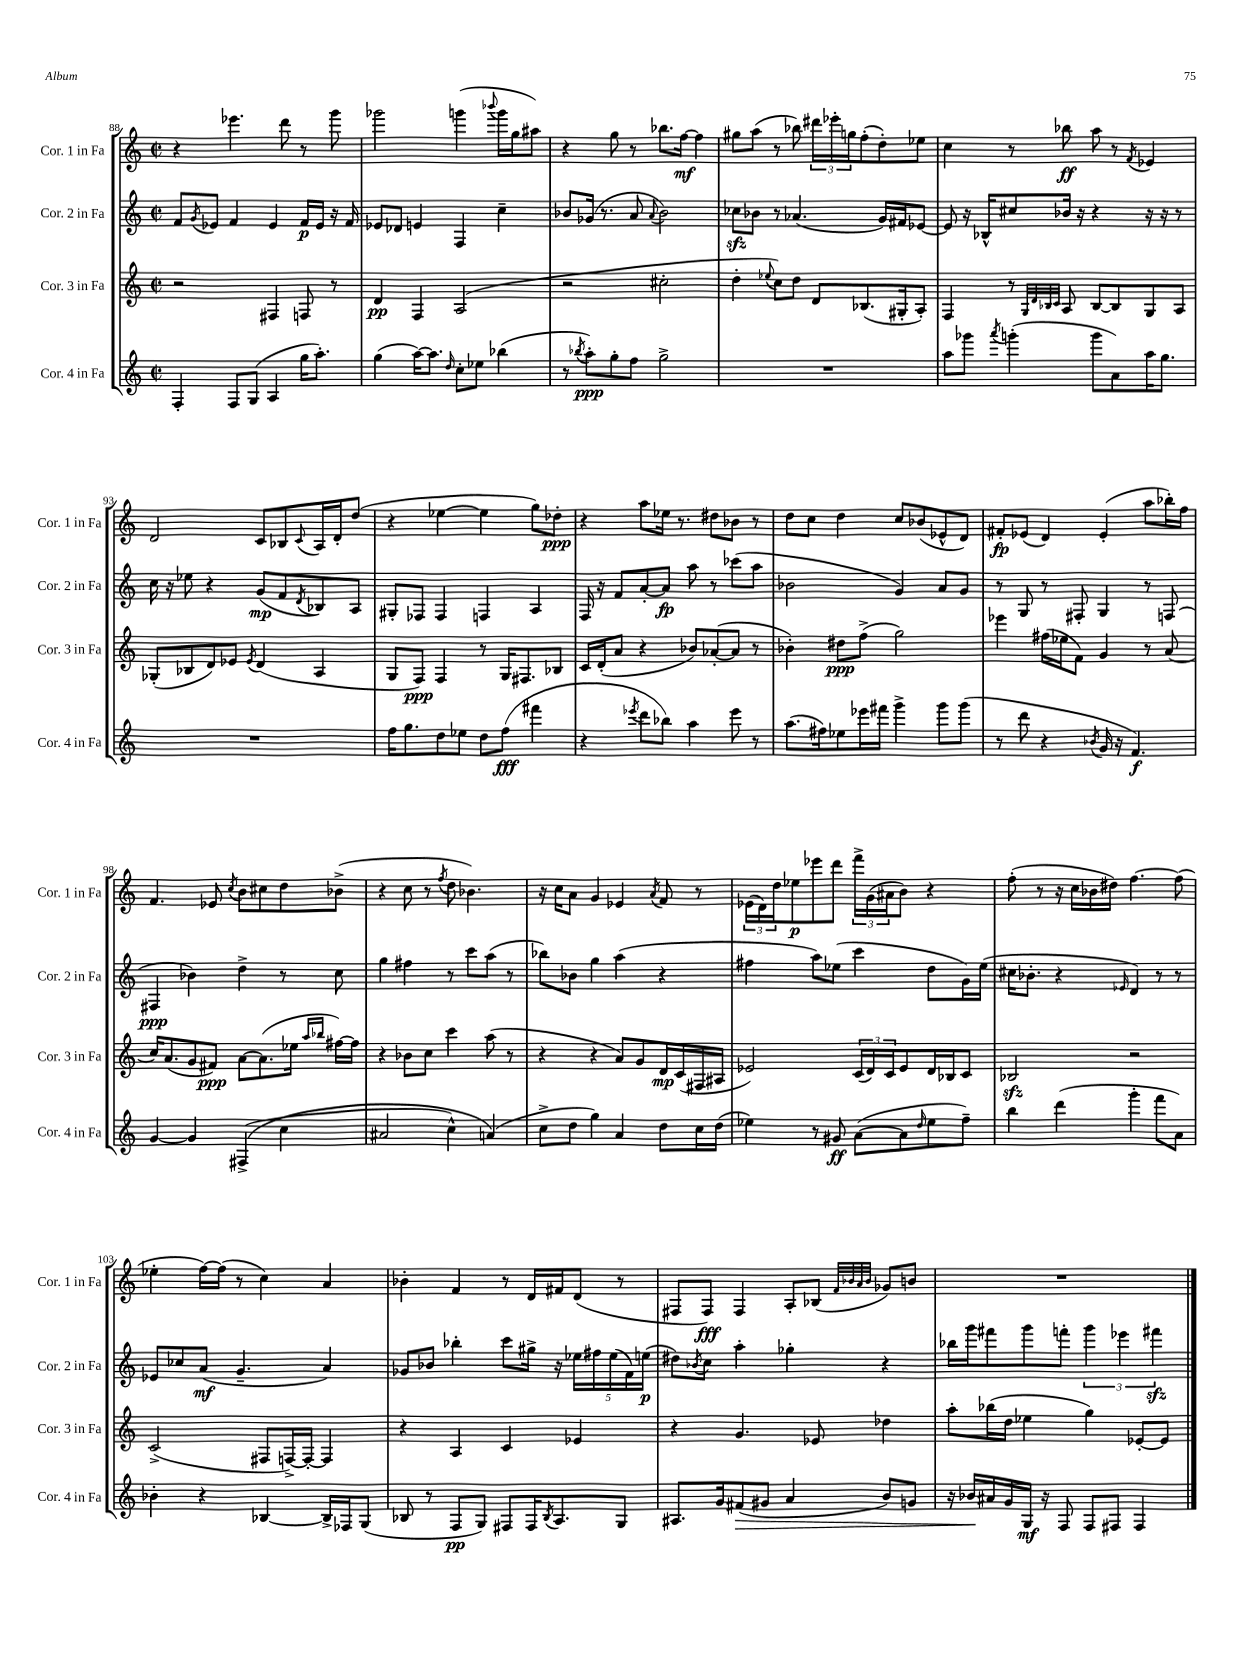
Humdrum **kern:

**kern	**kern	**kern	**kern
*staff4	*staff3	*staff2	*staff1
*clefG2	*clefG2	*clefG2	*clefG2
*k[]	*k[]	*k[]	*k[]
*M2/2	*M2/2	*M2/2	*M2/2
*met(c|)	*met(c|)	*met(c|)	*met(c|)
4F'/	2r	8f/L	4r
.	.	8qg/	.
.	.	8e-/J	.
8F/L	.	4f/	4.eee-\
(8G/J	.	.	.
4A/	4F#/	4e-/	.
.	.	.	8ddd\
16gg\LK	8F/	16f/LL	8r
8.aa'\J)	.	16e-/JJ	.
.	8r	16r	8ggg\
.	.	16f/	.
=	=	=	=
(4gg\	4d/	8e-/L	2ggg-\
.	.	8d-/J	.
[16aa\LK)	4F/	4e/	.
8.aa\]J	.	.	.
16qqdd/	.	.	.
8cc'\L	(2A/	4F/	(4ggg\
8ee-\J	.	.	.
.	.	.	8qqbbb-/
(4bb-\	.	4cc~\	16ggg\LL
.	.	.	16gg\J
.	.	.	8aa#\J)
=	=	=	=
8r	2r	8b-/L	4r
8qbb-/	.	.	.
8aa'\L)	.	(16g-/Jk	.
.	.	8.r	.
8gg'\	.	.	8gg\
8ff\J	.	8a/	8r
.	.	8qqa/	.
2gg^\	2cc#'\	2b-\)	8.bb-\L
.	.	.	[16ff\Jk
.	.	.	4ff\]
=	=	=	=
1r	4dd'\	8cc-\L	8gg#\L
.	.	8b-\J	(8aa\J
.	8qqee-/	.	.
.	8cc\L)	8r	8r
.	8dd\J	(4.a-/	8bb-\)
.	8d/L	.	24ddd#\LL
.	.	.	24eee-'\
.	.	.	24gg\J
.	(8.B-/	.	(8ff'\
.	.	16g/LL)	8dd'\)
.	16G#'/k	16f#/J	.
.	8A'/J)	[8e-/J	8ee-\J
=	=	=	=
8aa\L	4F/	8e-/]	4cc\
8ggg-\J	.	16r	.
.	.	16B-^^/LK	.
8qaaa/	.	.	.
(4ggg'\	8r	8cc#/	8r
.	32qqG/LLL	.	.
.	32qqd/	.	.
.	32qqB-/	.	.
.	32qqc/JJJ	.	.
.	8A/	16b-/Jk	8bb-\
.	.	16r	.
8ggg\L	[8B-/L	4r	8aa\
8a\)	8B-/]	.	8r
.	.	.	8qf/
16aa\K	8G/	16r	4e-/
8.gg\J	.	16r	.
.	8A/J	8r	.
=	=	=	=
1r	(8G-'/L	16cc\	2d/
.	.	16r	.
.	8B-/	8ee-\	.
.	8d/)	4r	.
.	8e-/J	.	.
.	8qe-/	.	.
.	(4d/	(8g/L	8c/L
.	.	8f/	8B-/
.	.	8qd/	8qqc/
.	4A/	8B-/)	16A/L
.	.	.	16d'/J
.	.	8A/J	(8dd/J
=	=	=	=
16ff\LK	8G/L	8G#'/L	4r
8.gg\	.	.	.
.	8F/J)	8F-/J	.
8dd\	4F/	4F-/	[4ee-\
8ee-\J	.	.	.
8dd\L	8r	4F/	4ee-\]
(8ff\J	16G/LK	.	.
.	8.F#/	.	.
4fff#\	.	4A/	8gg\L)
.	8B-/J	.	8dd-'\J
=	=	=	=
4r	16c/LL	16F/	4r
.	(16d'/J	16r	.
.	8a/J	8f/L	.
8qeee-/	.	.	.
8ddd\L	4r	[8a'/	8aa\L
8bb-\J)	.	8a/]J	16ee-\Jk
.	.	.	8.r
4aa\	8b-/L)	8aa\	.
.	([8a-'/	8r	8dd#\L
8eee-\	8a-/]J	(8ccc-\L	8b-\J
8r	8r	8aa\J	8r
=	=	=	=
(8.aa\L	4b-'\)	2b-\	8dd\L
.	.	.	8cc\J
16ff#\k)	.	.	.
8ee-\	8dd#\L	.	4dd\
16eee-\L	(8ff^\J	.	.
16fff#\JJ	.	.	.
4ggg^\	2gg\)	4g/)	8cc/L
.	.	.	(8b-/
8ggg\L	.	8a/L	8e-^^/
(8ggg\J	.	8g/J	8d/J)
=	=	=	=
8r	4eee-\	8r	8f#'/L
8ddd\	.	8G/	(8e-/J
4r	(16ff#\LL	8r	4d/)
.	16ee-\J	.	.
.	8f\J)	8F#'/	.
8qb-/	.	.	.
16g/	4g/	4G/	(4e-'/
16r	.	.	.
4.f/)	.	.	.
.	8r	8r	8aa\L
.	(8a/	(8F/	16bb-'\L)
.	.	.	16ff\JJ
=	=	=	=
[4g/	16cc/LK)	4F#/	4.f/
.	(8.a/	.	.
4g/]	8g/	4b-\)	.
.	8f#/J)	.	8e-/
.	.	.	8qcc/
&((4F#^/	[8a\L	4dd^\	8b\L
.	(8.a\]	.	8cc#\
4cc\	.	8r	8dd\
.	16ee-\Jk	.	.
.	16qqaa/LL	.	.
.	16qqbb-/JJ	.	.
.	[16ff#\LL)	8cc\	(8b-^\J
.	16ff#\]JJ	.	.
=	=	=	=
2a#/	4r	4gg\	4r
.	8b-\L	4ff#\	8cc\
.	8cc\J	.	8r
.	.	.	8qff/
4cc^^\)	4ccc\	8r	8dd\
.	.	8ccc\L	4.b-\)
(4a/&)	(8aa\	(8aa\J	.
.	8r	8r	.
=	=	=	=
8cc^\L	4r	8bb-\L)	16r
.	.	.	16cc\LK
8dd\J	.	8b-\J	8a\J
4gg\)	4r	4gg\	4g/
4a/	8a/L)	(4aa\	4e-/
.	8g/	.	.
.	.	.	8qa/
8dd\L	16d/L	4r	8f/
.	(16c/	.	.
16cc\L	16F#/	.	8r
(16dd\JJ	16A#/JJ	.	.
=	=	=	=
4ee-\)	2e-/)	4ff#\	(24e-\LL
.	.	.	24d\)
.	.	.	24dd\J
.	.	.	8ee-\
8r	.	8aa\L)	8eee-\
8g#/	.	(8ee-\J	8ddd\J
([8a\L	(24c/LL	4ccc\	24fff^\LL
.	24d/)	.	(24g\
.	24c/J	.	24a#\J
8a\]	8e-/	.	8b\J)
16qqdd/	.	.	.
8ee-\	16d/L	8dd\L	4r
.	16B-/J	.	.
8ff~\J)	8c/J	16g\L)	.
.	.	(16ee-\JJ	.
=	=	=	=
4bb\	2B-/	16cc#\LK	(8ff'\
.	.	8.b-'\J	.
.	.	.	8r
(4ddd\	.	4r	16r
.	.	.	16cc\LL
.	.	.	16b-\
.	.	.	16dd#\JJ)
.	.	16qqe-/	.
4ggg'\	2r	4d/)	[4.ff\
8fff\L	.	8r	.
8a\J)	.	8r	(8ff\]
=	=	=	=
4b-'\	(2c^/	8e-/L	4ee-'\
.	.	8cc-/	.
4r	.	(8a/J	[16ff\LL)
.	.	.	(16ff\]JJ
.	.	4.g~/	8r
[4B-/	8F#/L	.	4cc\)
.	[16F^/L)	.	.
.	16F'/_JJ	.	.
16B-^/]LL	4F/]	4a/)	4a/
16F-/J	.	.	.
(8G/J	.	.	.
=	=	=	=
8B-/	4r	8g-/L	4b-'\
8r	.	8b-/J	.
8F/L	4A/	4bb-'\	4f/
8G/J)	.	.	.
8F#/L	4c/	8ccc\L	8r
16F#/K	.	16gg#^\Jk	16d/LL
8qB-/	.	.	.
8.A/	.	16r	16f#/J
.	4e-/	20ee-\LL	(8d/J
.	.	20ff#\	.
.	.	(20ee-\	.
8G/J	.	.	8r
.	.	20f\)	.
.	.	(20ee\JJ	.
=	=	=	=
8.A#/L	4r	8dd#\L)	8F#/L
.	.	8qb-/	.
.	.	8cc\J	8F#/J)
16g/k	.	.	.
(8f#/	4.g/	4aa'\	4F#/
8g#/J	.	.	.
4a/	.	4gg-'\	8A'/L
.	8e-/	.	(8B-/J
.	.	.	32qqf/LLL
.	.	.	32qqb-/
.	.	.	32qqa/
.	.	.	32qqb-/JJJ
8b/L)	4dd-\	4r	8g-/L)
8g/J	.	.	8b/J
=	=	=	=
16r	8aa'\L	16bb-\LL	1r
16b-/LL	.	16ggg\J	.
16a#/	(16bb-\L	8fff#\	.
16g/	16dd\JJ	.	.
16G/JJ	4ee-\	8ggg\	.
16r	.	.	.
8F/	.	8fff'\J	.
8F/L	4gg\)	6ggg\	.
8F#/J	.	.	.
.	.	6eee-\	.
4F#/	[8e-'/L	.	.
.	.	6fff#\	.
.	8e-/]J	.	.
==	==	==	==
*-	*-	*-	*-
